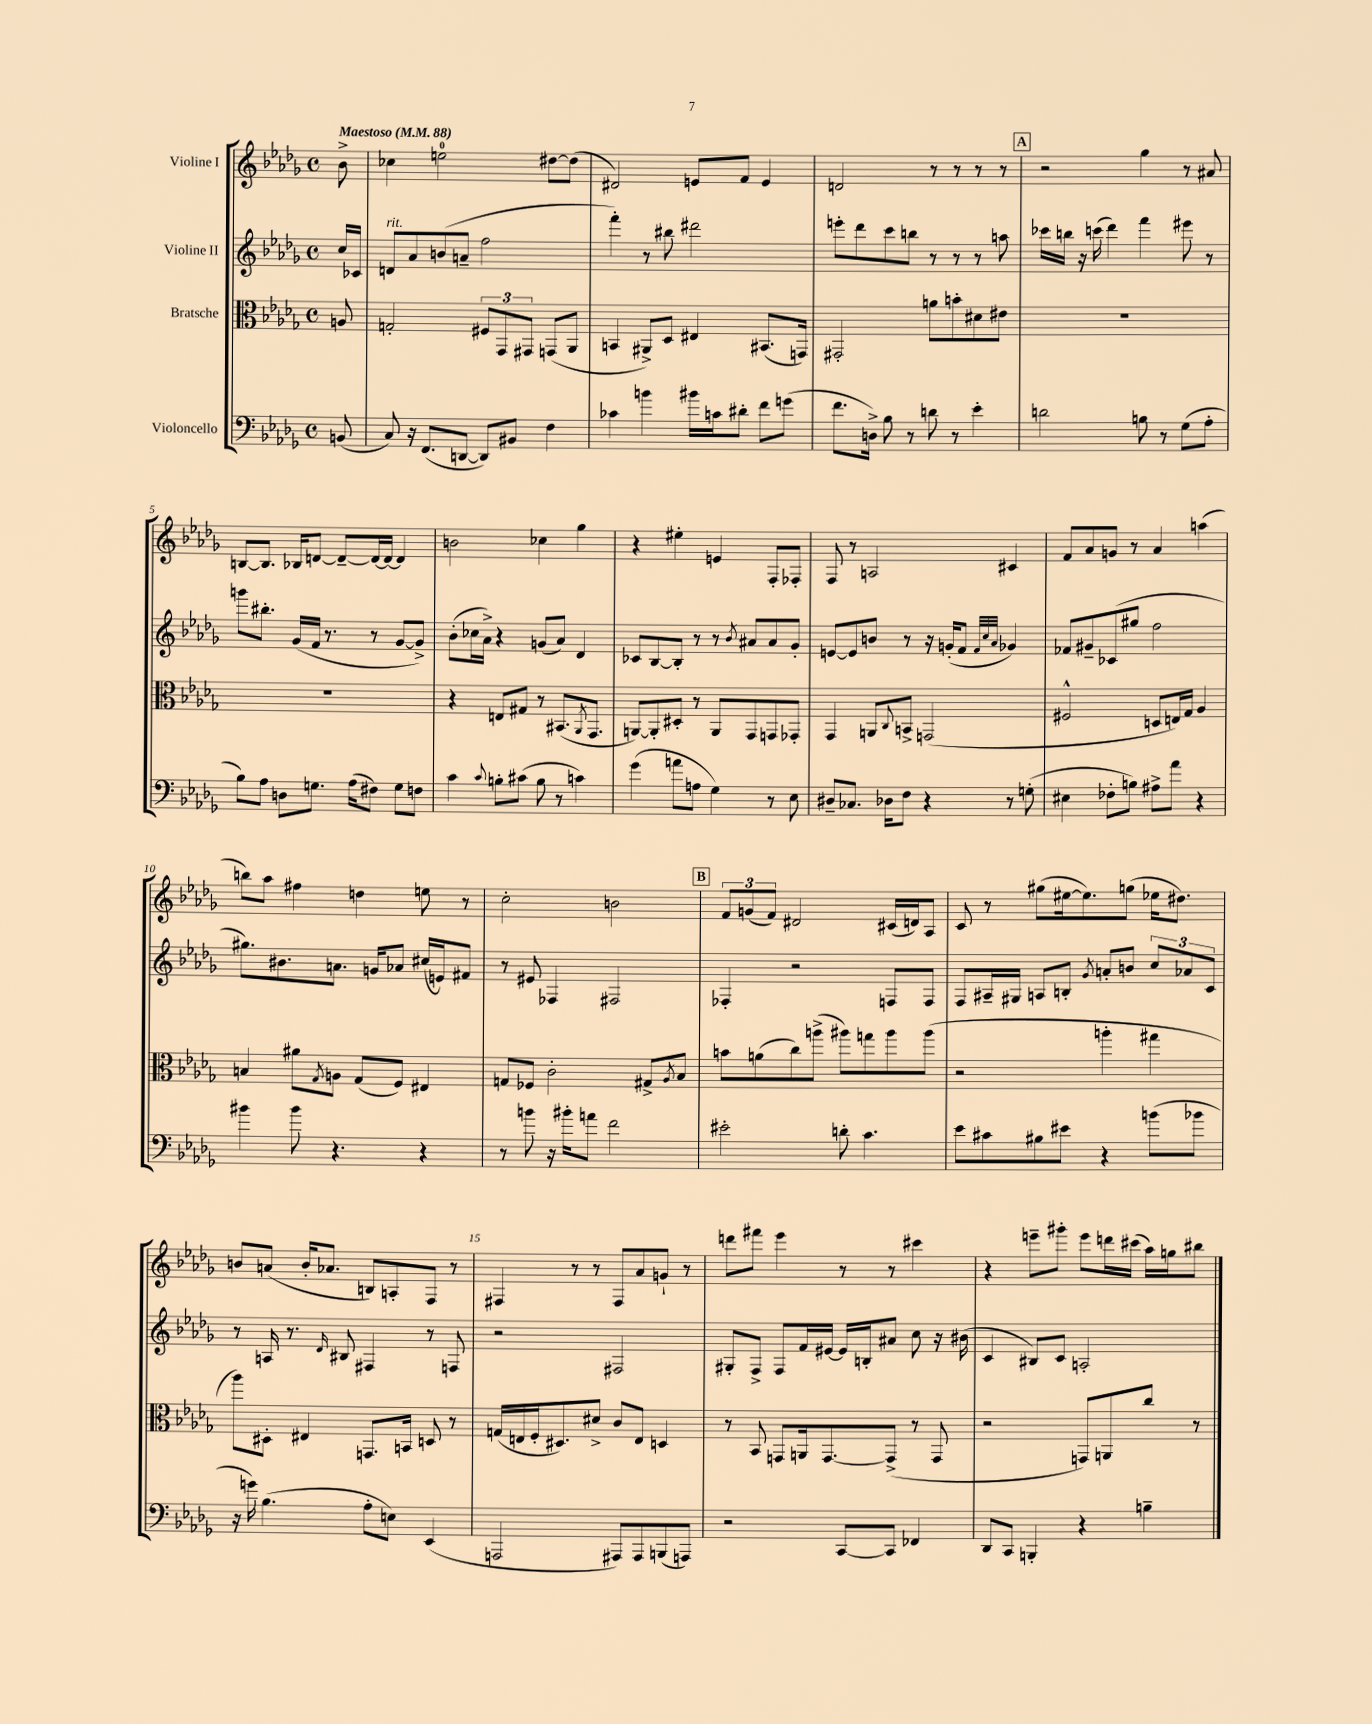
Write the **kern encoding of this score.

**kern	**kern	**kern	**kern
*staff4	*staff3	*staff2	*staff1
*clefF4	*clefC3	*clefG2	*clefG2
*k[b-e-a-d-g-]	*k[b-e-a-d-g-]	*k[b-e-a-d-g-]	*k[b-e-a-d-g-]
*M4/4	*M4/4	*M4/4	*M4/4
*met(c)	*met(c)	*met(c)	*met(c)
*MM88	*MM88	*MM88	*MM88
(8BB	8A	16cc	8b-^
.	.	16c-	.
=	=	=	=
8C)	2G'	8d	4cc-
16r	.	8a-	.
(8.FF	.	.	.
.	.	(8b	2ee
[8DD	.	8a~	.
8DD])	12F#	2ff	.
.	12GG-	.	.
8BB#	.	.	.
.	12GG#	.	.
4F	(8GG	.	[8dd#
.	8AA-	.	(8dd#]
=	=	=	=
4c-	4BB	4fff')	2d#)
4b	8AA#^)	8r	.
.	8D-	8bb#	.
16b#	4E#	2ddd#	8e
16c	.	.	.
8d#'	.	.	8f
8f	(8.BB#	.	4e
(8g	.	.	.
.	16GG)	.	.
=	=	=	=
8.f	2GG#'	8eee'	2d
.	.	8ddd-	.
16D^)	.	.	.
8B-	.	8ccc	.
8r	.	8bb	.
8d	8a	8r	8r
8r	8b'	8r	8r
4e-'	8d#	8r	8r
.	8e#	8aa	8r
=	=	=	=
2d	1r	16ccc-	2r
.	.	16bb	.
.	.	16r	.
.	.	(16ccc	.
.	.	4ddd-)	.
8B	.	4fff	4gg-
8r	.	.	.
(8G-	.	8eee#	8r
8A-'	.	8r	8a#
=	=	=	=
8B-)	1r	8ggg	[8B
8A-	.	8.bb#'	8.B]
8D	.	.	.
.	.	(16g-	16B-
8.G	.	16f	[8d
.	.	8.r	.
.	.	.	8d~_
(16A-	.	.	.
8F#)	.	8r	16d_
.	.	.	16d_
8G	.	[8g-	4d]
8F	.	8g-^])	.
=	=	=	=
4c	4r	(8b-'	2b
.	.	16cc-	.
.	.	16a-^)	.
8qqc	.	.	.
8B'	8E	4r	.
(8c#	8G#	.	.
8B	8r	(8g	4cc-
8r	(8.BB#	8a-)	.
4c)	.	4d-	4gg-
.	8qAA-	.	.
.	8.GG-	.	.
=	=	=	=
(4g-	[8AA)	8c-	4r
.	8AA']	[8B-	.
8a	8D#'	8B-']	4ee#'
8A	8r	8r	.
4G-)	8AA	8r	4e
.	.	8qb-	.
.	8GG-	8a#	.
8r	8GG	8a#	8F'
8E-	8GG-'	8g-'	8F-'
=	=	=	=
8D#~	4GG-	[8e	8F
8.C-	.	8e]	8r
.	8AA	8b	2A
16D-	.	.	.
.	8qqC	.	.
8F	8BB^	8r	.
4r	(2GG	16r	.
.	.	(16g'	.
.	.	8f	.
.	.	32qqf	.
.	.	32qqcc	.
.	.	32qqa-	.
8r	.	4g-)	4c#
(8G'	.	.	.
=	=	=	=
4E#	2F#^^	8f-	8f
.	.	8g#~	8a-
8F-'	.	(8c-	8g
8B)	.	8gg#	8r
8A#^	8D	2ff	4a-
8a-	16E)	.	.
.	16G-	.	.
4r	4A-	.	(4aa
=	=	=	=
4b#	4B	8.gg#)	8bb)
.	.	.	8aa-
.	.	8.b#	.
8b#	8a#	.	4ff#
.	8qG-	.	.
4.r	8A	8.a	.
.	(8G-	.	4dd
.	.	16g	.
.	8F)	8a-	.
4r	4E#	(16cc#	8ee
.	.	16e)	.
.	.	8f#	8r
=	=	=	=
8r	8G	8r	2cc'
8b	8F-	8e#	.
16r	2c'	4F-	.
16b#'	.	.	.
8a	.	.	.
2f	.	2F#	2b
.	8G#^	.	.
.	8qA-	.	.
.	8B-	.	.
=	=	=	=
2e#'	8b	4F-'	12f
.	.	.	(12g
.	(8a	.	.
.	.	.	12f)
.	8cc)	2r	2d#
.	(8aa^	.	.
8d'	8aa#)	.	.
4.c	8gg	.	.
.	8aa#	8F	(16c#
.	.	.	16d)
.	(8aa#	8F	8A-
=	=	=	=
8e-	2r	8F	8c
8c#	.	16A#~	8r
.	.	16G#	.
8B#	.	8A	(8gg#
8e#	.	8B'	[16ee#
.	.	.	8.ee#])
.	.	8qg-	.
4r	4aa'	8a'	.
.	.	8b	(8gg
(8b	4gg#	12cc	16ee-
.	.	.	8.dd#)
.	.	12a-	.
8b-	.	.	.
.	.	12c	.
=	=	=	=
16r	8aa-)	8r	8b
16g)	.	.	.
(4.B-	8D#'	16A	(8a
.	.	8.r	.
.	4E#	.	16b'
.	.	.	8.a-
.	.	16qqd-	.
.	.	8B#	.
8A-'	8.GG	4F#	8B)
8E)	.	.	8A'
.	16BB	.	.
(4EE-	8D	8r	8F
.	8r	8F	8r
=	=	=	=
2AAA	(16G	2r	4F#
.	16E	.	.
.	16F'	.	.
.	8.D#)	.	.
.	.	.	8r
.	8d#^	.	8r
8AAA#)	8c	2F#	8F#
8AAA#	8E	.	8a-
(8BBB	4D	.	8g`
8AAA)	.	.	8r
=	=	=	=
2r	8r	8G#'	8ddd
.	8BB-	8F^	8fff#
.	8GG	8F	4eee-
.	16AA	16f	.
.	[8.GG	[16e#	.
[8CC	.	16e#]	8r
.	.	16B'	.
8CC]	(8GG^]	8a#	8r
4FF-	8r	8cc	4ccc#
.	8GG	16r	.
.	.	(16b#	.
=	=	=	=
8DD-	2r	4c	4r
8CC	.	.	.
4BBB'	.	8B#)	8eee~
.	.	8c	8ggg#'
4r	8GG)	2A'	8eee
.	8AA	.	16ddd
.	.	.	(16ccc#
4B~	8cc	.	16aa-)
.	.	.	16gg
.	8r	.	8bb#
==	==	==	==
*-	*-	*-	*-
